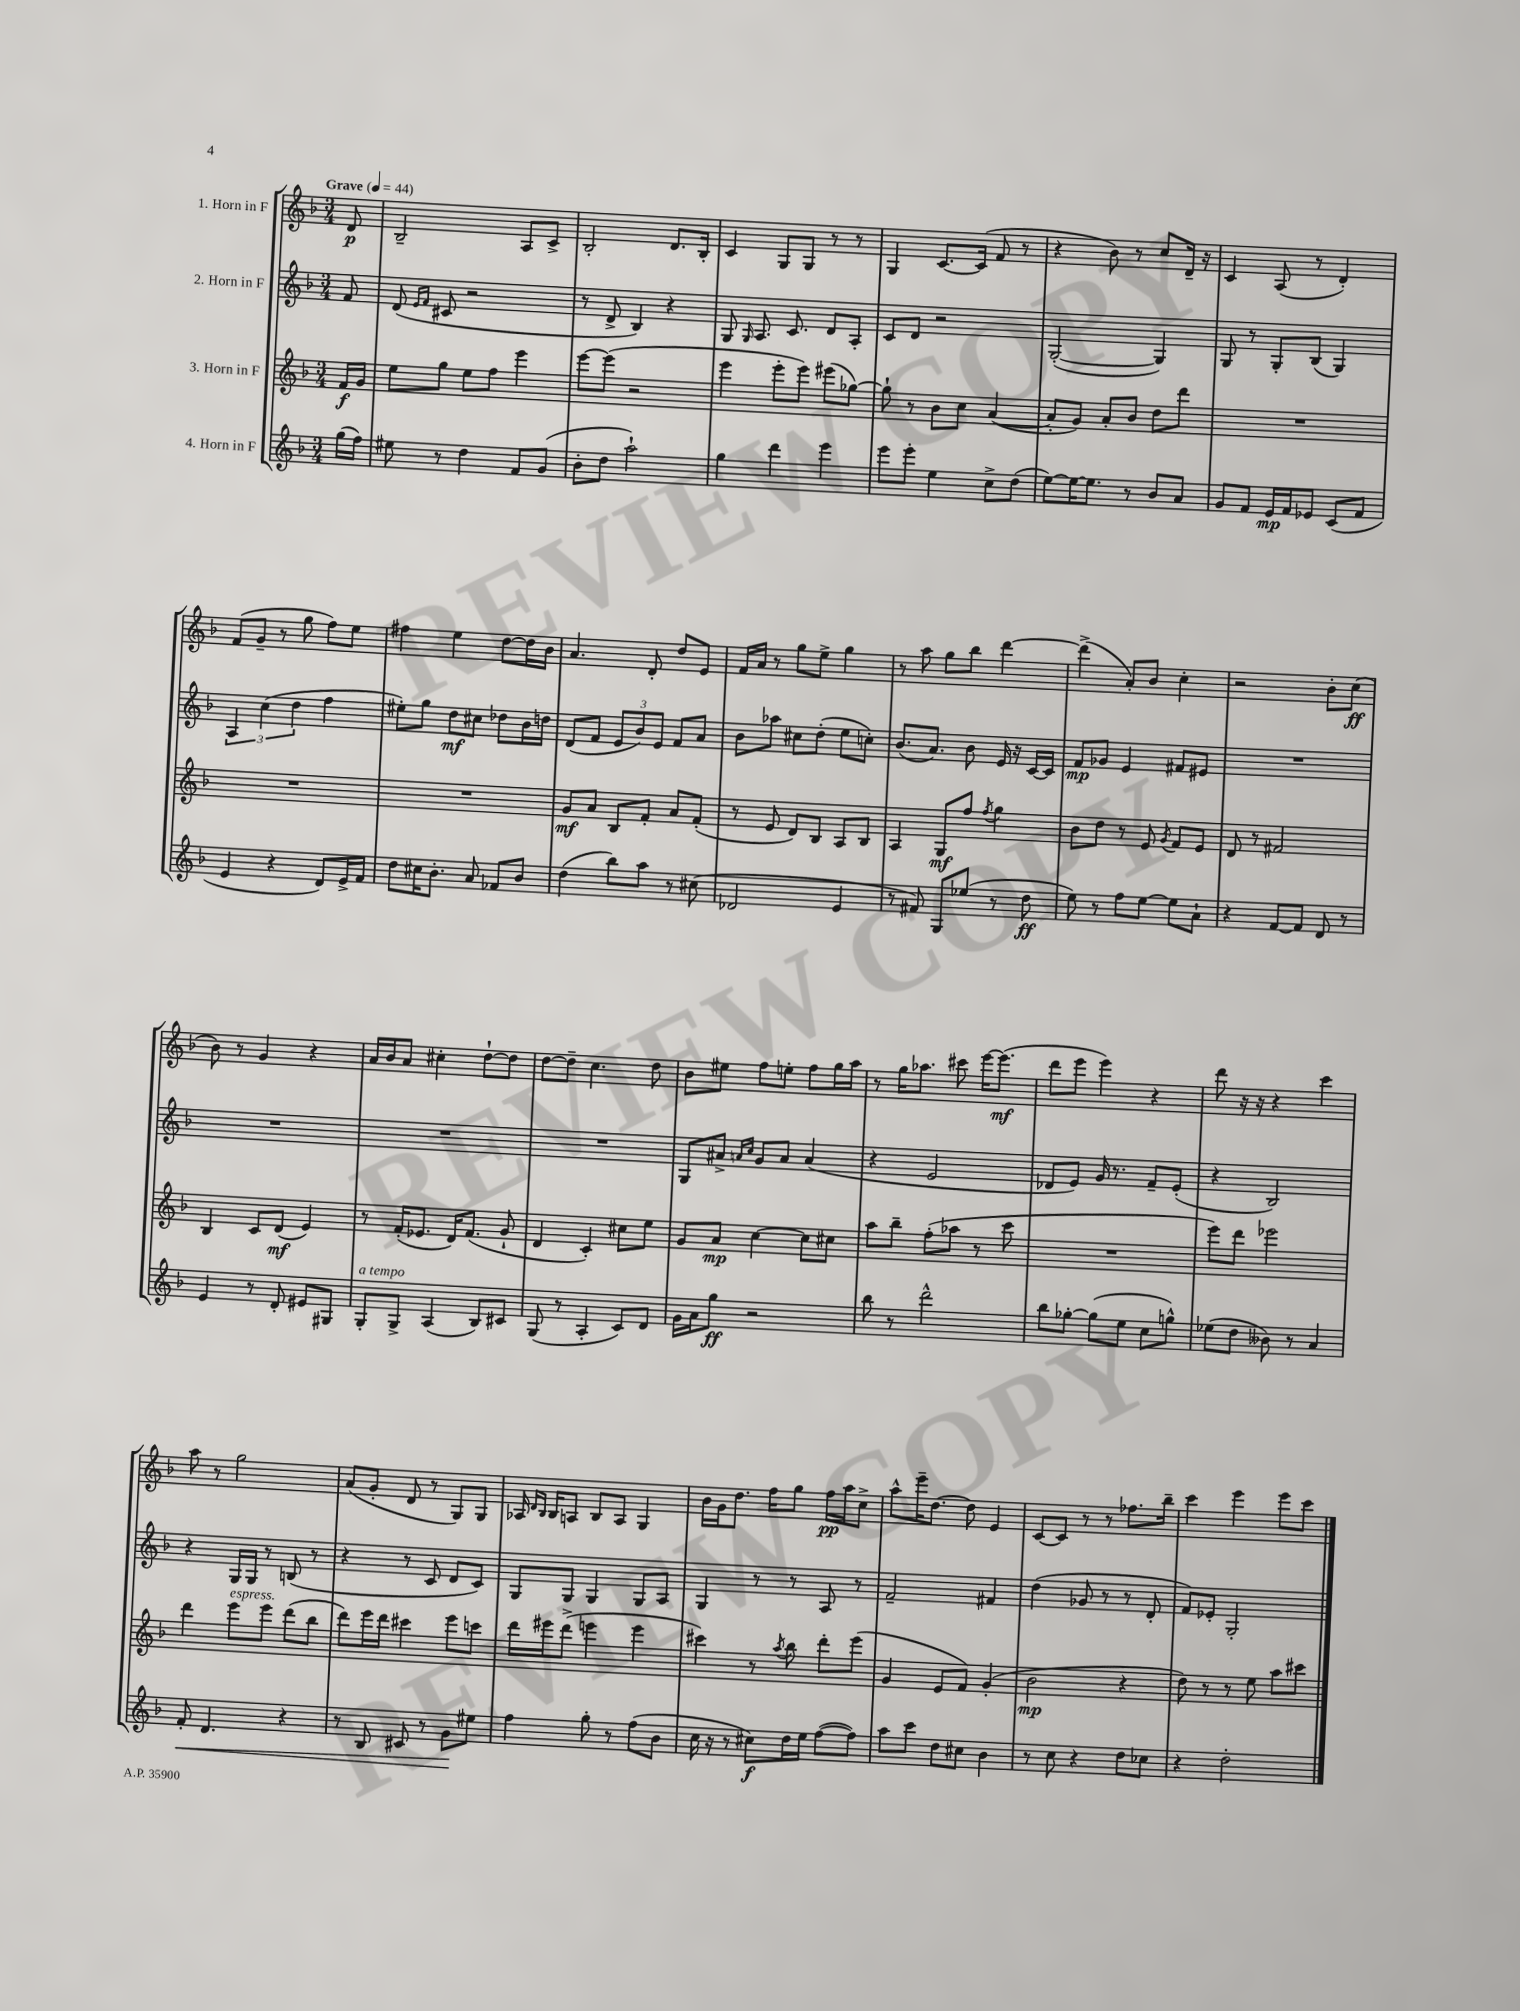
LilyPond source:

<<
\new StaffGroup <<
\new Staff = "s0" \with { instrumentName = "1. Horn in F" } {
    \clef treble \key f \major \numericTimeSignature \time 3/4 \partial 8 \tempo "Grave" 4 = 44
    \autoBeamOff d'8\p |
    bes2-- a8[ c'8]-> |
    bes2-. d'8.[ bes16]-. |
    c'4 g8[ g8] r8 r8 |
    g4 c'8.[~ c'16]( f'8 r8 |
    r4 bes'8) r8 c''8[ d'16]-- r16 |
    c'4 a8( r8 d'4-.) |
    f'8[( g'8]-- r8 g''8 f''8[) e''8] |
    fis''4 e''4 d''8[~ d''16 bes'16] |
    a'4. d'8-. d''8[ e'8] |
    f'16[ a'16] r8 g''8[ e''8]-> g''4 |
    r8 a''8 g''8[ bes''8] d'''4~ |
    d'''4->( a'8[-.) bes'8] c''4-. |
    r2 bes'8[-. c''8]\ff( |
    bes'8) r8 g'4 r4 |
    a'16[ bes'16 a'8] cis''4-. d''8[~-! d''8] |
    d''8[~ d''8]-- c''4. d''8 |
    bes'8[ eis''8] f''8[ e''8]-. f''8[ g''16 a''16] |
    r8 g''16[ aes''8.] cis'''8 e'''16[~ e'''8.]\mf( |
    d'''8[ e'''8] e'''4) r4 |
    d'''8 r16 r16 r4 c'''4 |
    a''8 r8 g''2 |
    a'8[( g'8]-. d'8 r8 g8[) g8] |
    aes16 \grace { d'16[ bes16] } bes16[ a8] bes8[ a8] g4 |
    bes'16[ g'16 d''8.] f''16[ g''8] f''16[\pp a''16 c''8]-> |
    a''8[-^ e'''16-- d''8.]~ d''8 e'4 |
    c'8[~ c'8] r8 r8 fes''8.[ bes''16]-- |
    c'''4 e'''4 e'''8[ c'''8] \bar "|." |
}
\new Staff = "s1" \with { instrumentName = "2. Horn in F" } {
    \clef treble \key f \major \numericTimeSignature \time 3/4 \partial 8
    \autoBeamOff f'8 |
    d'8( \grace { e'16[ f'16] } cis'8 r2 |
    r8 d'8-> bes4) r4 |
    g8 \grace { g16 } a8. c'8. d'8[ a8]-. |
    c'8[ d'8] r2 |
    g2~-.( g4) |
    g8 r8 g8[-. bes8]( g4) |
    \tuplet 3/2 { a4 c''4( d''4 } f''4 |
    eis''8[-.) g''8] d''8[\mf cis''8] des''8[ bes'16 d''16] |
    d'8[( f'8] \tuplet 3/2 { e'8[ bes'8) e'8] } f'8[ a'8] |
    bes'8[ aes''8] cis''8[ d''8]-.( e''8[ c''8]-.) |
    bes'8.[( a'8.]) bes'8 e'16 r16 c'16[~ c'16] |
    f'8[\mp ges'8] e'4 fis'8[ eis'8] |
    R2. |
    R2. |
    R2. |
    R2. |
    g8[ ais'8]-> \grace { a'16[ c''16] } g'8[ a'8] a'4( |
    r4 e'2 |
    des'8[ e'8]) g'16 r8. f'8[-- e'8]-.( |
    r4 bes2) |
    r4 g16[ g16] r8 b8( r8 |
    r4 r8 c'8 d'8[ c'8]) |
    g8[ g8] g4 g8[ a8] |
    g4 r8 r8 a8 r8 |
    f'2-- fis'4 |
    d''4( ges'8 r8 r8 d'8-. |
    f'8[) ees'8]-. g2-. \bar "|." |
}
\new Staff = "s2" \with { instrumentName = "3. Horn in F" } {
    \clef treble \key f \major \numericTimeSignature \time 3/4 \partial 8
    \autoBeamOff f'16[\f g'16] |
    e''8[ g''8] e''8[ f''8] e'''4 |
    e'''8[~ e'''8]( r2 |
    e'''4 e'''8[-. e'''8]) eis'''8[( ges''8]~) |
    ges''8-! r8 bes'8[ c''8] a'4~( |
    a'8[-. g'8]) a'8[-. bes'8] d''8[ d'''8] |
    R2. |
    R2. |
    R2. |
    g'8[\mf a'8] bes8[ f'8]-. a'8[ f'8]-.( |
    r8 e'8 d'8[) bes8] a8[ bes8] |
    a4 g8[\mf f''8] \acciaccatura { f''8 } g''4 |
    bes'8[ d''8] r8 e'8 \acciaccatura { g'8 } f'8[ e'8] |
    d'8 r8 fis'2 |
    bes4 c'8[ d'8]\mf( e'4) |
    r8 f'16[-.( ees'8.] d'16[) f'8.]( g'8-! |
    d'4 c'4-.) cis''8[ e''8] |
    g'8[ a'8]\mp c''4~ c''8[ cis''8] |
    a''8[ bes''8]-- f''8[-.( aes''8] r8 c'''8 |
    R2. |
    e'''8[) d'''8] ees'''2 |
    d'''4 e'''8[^\markup { \italic "espress." } e'''8] d'''8[( bes''8] |
    d'''8[) e'''16 d'''16] cis'''4 e'''8[ c'''8] |
    d'''16[ eis'''16 d'''8]->( e'''4 e'''4 |
    cis'''4) r8 \acciaccatura { a''8 } bes''8 d'''8[-. e'''8]( |
    g'4 e'8[ f'8]) g'4-.( |
    bes'2\mp r4 |
    d''8) r8 r8 e''8 a''8[ cis'''8] \bar "|." |
}
\new Staff = "s3" \with { instrumentName = "4. Horn in F" } {
    \clef treble \key f \major \numericTimeSignature \time 3/4 \partial 8
    \autoBeamOff g''16[( f''16]) |
    eis''8 r8 d''4 f'8[ g'8]( |
    bes'8[-. d''8] a''2-!) |
    g''4 d'''4 e'''4 |
    e'''8[ e'''8]-. e''4 c''8[-> d''8]( |
    e''8[~) e''16~ e''8.] r8 bes'8[ a'8] |
    g'8[ f'8] e'16[\mp f'16 ees'8] c'8[( f'8] |
    e'4 r4 d'8[) e'16-> f'16] |
    d''8[ cis''16 bes'8.]-. a'8 fes'8[ bes'8] |
    d''4( bes''8[) a''8] r8 cis''8( |
    des'2 e'4 |
    r8 fis'8) g8[ ees''8]( r8 d''8\ff |
    e''8) r8 f''8[ e''8]~ e''8[ a'8]-! |
    r4 f'8[~ f'8] d'8 r8 |
    e'4 r8 d'8-. eis'8[ gis8] |
    g8[-.^\markup { \italic "a tempo" } g8]-> a4( bes8[) cis'8] |
    g8( r8 a4-. c'8[) d'8] |
    g'16[ a'16 g''8]\ff r2 |
    bes''8 r8 d'''2-^ |
    bes''8[ ges''8]~-. ges''8[( e''8] c''8[ g''8]-^) |
    ees''8[( d''8] beses'8) r8 a'4 |
    f'8-.\< d'4. r4 |
    r8 bes8 cis'8 r8 g'8[\! eis''8] |
    f''4 g''8-. r8 f''8[( bes'8] |
    c''16 r16 r8 cis''8[\f) d''16 e''16] f''8[~( f''8]) |
    a''8[ c'''8] d''8[ cis''8] bes'4 |
    r8 c''8 r4 d''8[ ces''8] |
    r4 d''2-. \bar "|." |
}
>>
>>
\layout { \context { \Score \remove "Bar_number_engraver" } }
